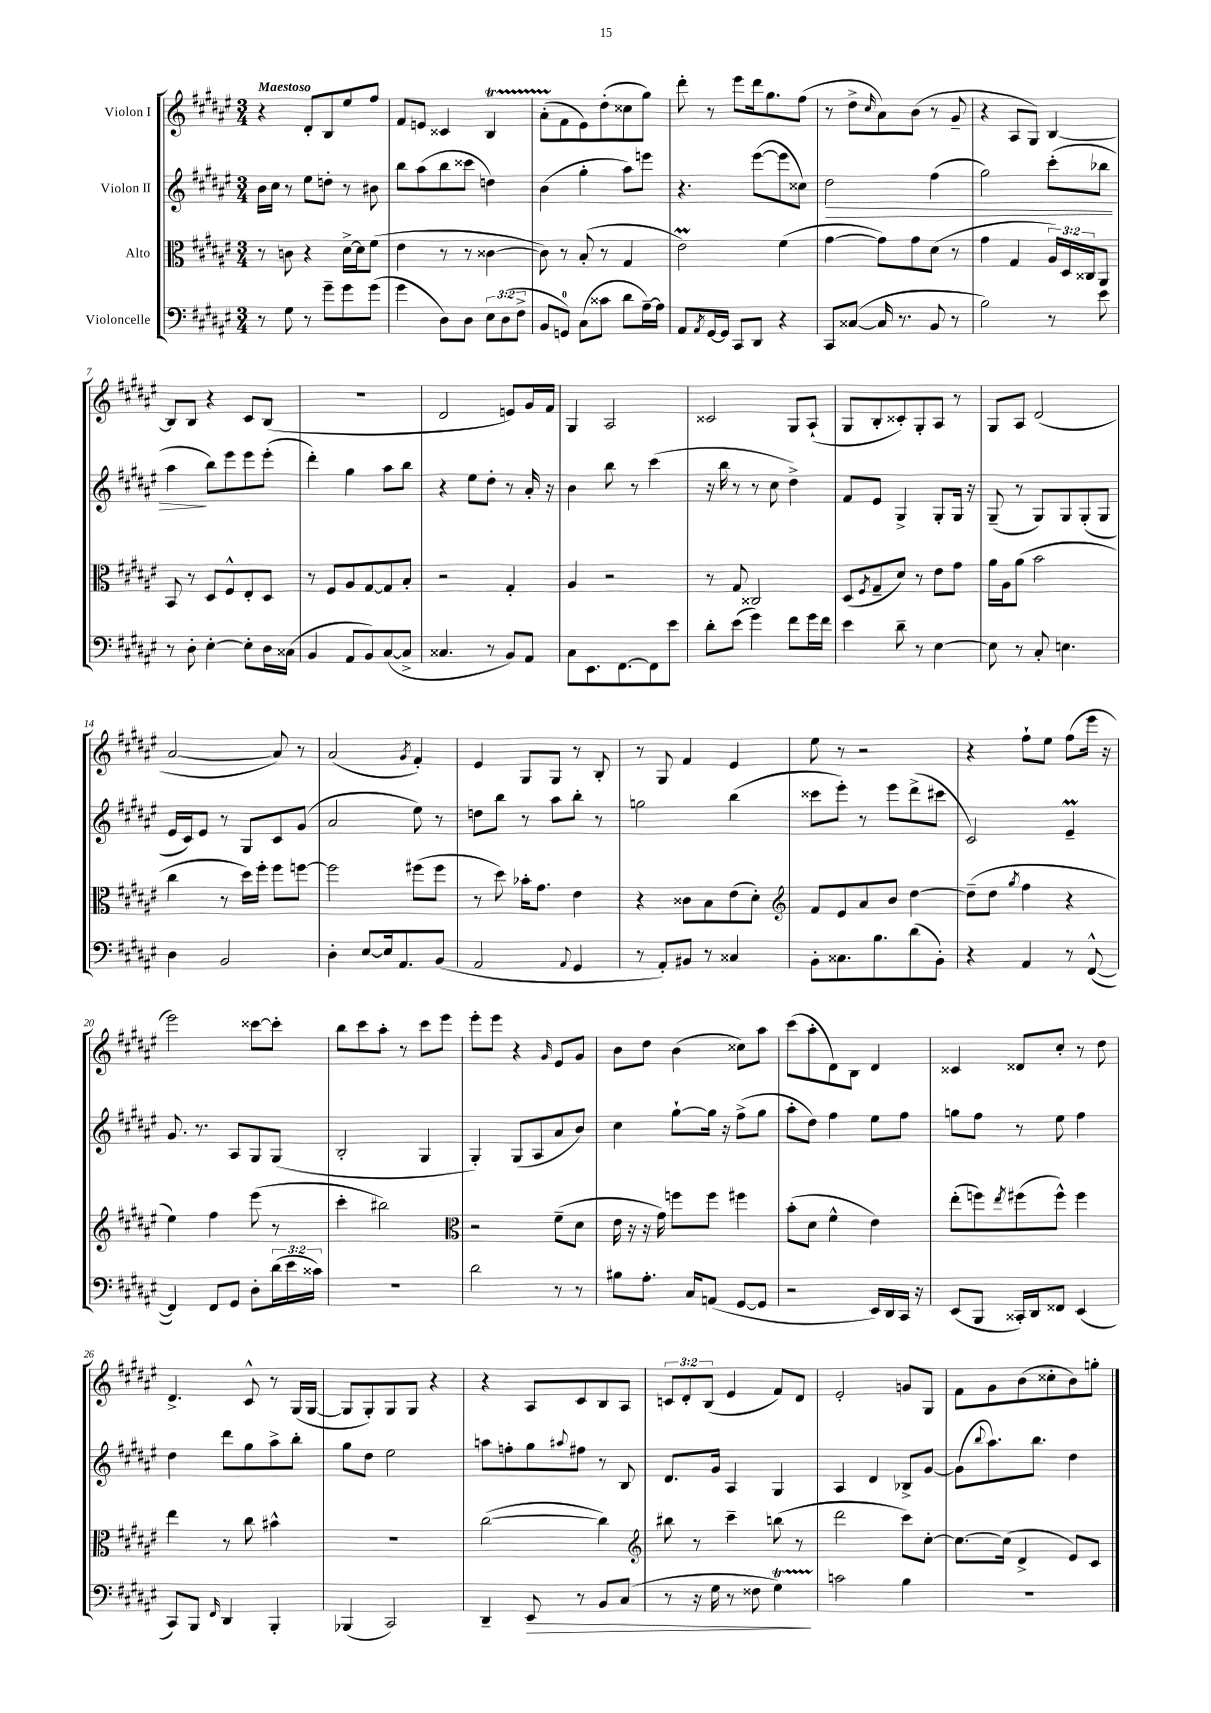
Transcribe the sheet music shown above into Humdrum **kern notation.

**kern	**kern	**kern	**kern
*staff4	*staff3	*staff2	*staff1
*clefF4	*clefC3	*clefG2	*clefG2
*k[f#c#g#d#a#e#]	*k[f#c#g#d#a#e#]	*k[f#c#g#d#a#e#]	*k[f#c#g#d#a#e#]
*M3/4	*M3/4	*M3/4	*M3/4
8r	8r	16b	4r
.	.	16cc#	.
8G#	8c	8r	.
8r	4r	8ee#	8d#'
8g#~	.	8dd'	8B
8g#	[16d#^	8r	8ee#
.	16d#]	.	.
(8g#	(8f#	8b#	8ff#
=	=	=	=
4g#	4e#	8bb	8f#
.	.	(8aa#	8e
8D#)	8r	8bb	4c##
8D#	8r	8ccc##	.
12E#	[4c##	4dd)	4B
(12D#	.	.	.
12F#^	.	.	.
=	=	=	=
8BB	8c##])	(4b	(8a#'
8GG)	8r	.	8f#
(8C#	(8B'	4gg#'	8e#)
8c##	8r	.	(8dd#'
8d#	4G#	8aa#)	8cc##
[16A#~)	.	8eee	8gg#)
16A#]	.	.	.
=	=	=	=
8AA#	2e#)	4.r	8ddd#'
8qAA#	.	.	.
[16GG#	.	.	8r
16GG#]	.	.	.
8CC#	.	.	8eee#
8DD#	.	([8eee#	16ddd#
.	.	.	8.gg#
4r	(4f#	8eee#]	.
.	.	8cc##)	(8ff#
=	=	=	=
8CC#	[4g#	2dd#	8r
([8C##	.	.	8dd#^
.	.	.	16qqcc#
16C##]	8g#])	.	8a#)
8.r	.	.	.
.	8g#	.	(8b
8BB	(8d#	(4ff#	8r
8r	8r	.	8g#~
=	=	=	=
2B)	4g#	2gg#)	4r
.	4G#	.	8A#
.	.	.	8G#)
8r	24A#)	(8ccc#'	[4B
.	24D#	.	.
.	24C##	.	.
8e#	8AA#	8bb-	.
=	=	=	=
8r	8BB	4aa#	8B]
8D#'	8r	.	8B
[4E#'	8D#	8bb)	4r
.	8F#^^	8eee#	.
8E#']	8E#'	8eee#	8c#
16D#	8D#	(8eee#'	(8B
(16C##	.	.	.
=	=	=	=
4BB	8r	4ddd#')	2.r
.	8F#	.	.
8AA#	8A#	4gg#	.
8BB)	[8G#	.	.
([8C#	8G#]	8aa#	.
8C#^]	8B'	8bb	.
=	=	=	=
4.C##	2r	4r	2d#
.	.	8ee#	.
8r	.	8dd#'	.
8BB)	4G#'	8r	8e)
8AA#	.	16a#'	16g#
.	.	16r	16f#
=	=	=	=
8C#	4A#	4b	4G#
8.EE#	.	.	.
.	2r	8bb	2A#
[8.FF#	.	.	.
.	.	8r	.
8FF#]	.	(4ccc#	.
8e#	.	.	.
=	=	=	=
8d#'	8r	16r	2c##
.	.	16bb	.
(8e#	8G#	8r	.
4g#)	2C##	8r	.
.	.	8cc#	.
8f#	.	4dd#^)	8G#
16g#	.	.	(8A#`
16f#	.	.	.
=	=	=	=
4e#	(8D#	8f#	8G#
.	8qF#	.	.
.	8G#~	8e#	8B'
8d#~	8d#)	4G#^	8c##')
8r	8r	.	8G#'
[4E#	8e#	8G#'	8A#
.	8g#	16G#	8r
.	.	16r	.
=	=	=	=
8E#]	16a#	(8G#~	8G#
.	16A#	.	.
8r	(8a#	8r	8A#
8C#'	2b	8G#)	(2d#
4.E	.	8G#	.
.	.	(8G#'	.
.	.	8G#	.
=	=	=	=
4D#	4cc#	16e#	[2a#
.	.	16c#)	.
.	.	8e#	.
2BB	8r	8r	.
.	16dd#)	8G#	.
.	16ff#'	.	.
.	8ff#	8c#	8a#])
.	[8ff	(8g#	8r
=	=	=	=
4D#'	2ff]	2a#	(2a#
[8E#	.	.	.
16E#]	.	.	.
8.AA#	.	.	.
.	.	.	8qg#
.	(8ff#	8ee#)	4f#')
(8BB	8ff#	8r	.
=	=	=	=
2AA#	8r	8dd	4e#
.	8dd#)	8bb	.
.	16b-'	8r	8G#
.	8.g#	.	.
.	.	8aa#	8G#
8qqAA#	.	.	.
4GG#	4e#	8bb'	8r
.	.	8r	8B'
=	=	=	=
8r	4r	2gg	8r
8AA#')	.	.	8G#
8BB#	8c##	.	4f#
8r	8B	.	.
4C##	(8e#	(4bb	4e#
.	8d#')	.	.
=	=	=	=
*	*clefG2	*	*
8BB'	8f#	8ccc##	8ee#
8.C##	8e#	8eee#')	8r
.	8a#	8r	2r
8.B	.	.	.
.	8b	8eee#	.
(8d#	[4dd#	(8ddd#^	.
8BB')	.	8ccc#	.
=	=	=	=
4r	(8dd#~]	2c#)	4r
.	8dd#	.	.
.	8qgg#	.	.
4AA#	4ff#	.	8ff#`
.	.	.	8ee#
8r	4r	4e#~	(8ff#
([8FF#^^	.	.	16eee#
.	.	.	16r
=	=	=	=
4FF#])	4ee#)	8.g#	2eee#)
.	.	8.r	.
8FF#	4ff#	.	.
8GG#	.	8A#	.
8D#'	(8eee#	8G#	[8ccc##
(24d#	8r	(8G#	8ccc##']
24e#	.	.	.
24c##)	.	.	.
=	=	=	=
2.r	4ccc#'	2B'	8bb
.	.	.	8ccc#
.	2bb#)	.	8aa#'
.	.	.	8r
.	.	4G#	8ccc#
.	.	.	8eee#
=	=	=	=
*	*clefC3	*	*
2d#	2r	4G#')	8eee#'
.	.	.	8eee#
.	.	(8G#	4r
.	.	8A#	.
.	.	.	16qqg#
8r	(8f#~	8a#	8e#
8r	8d#	8b)	8g#
=	=	=	=
8B#	16e#	4cc#	8b
.	16r	.	.
8.A#'	16r	.	8dd#
.	16g#)	.	.
.	8ff	[8gg#`	(4b
16C#	.	.	.
(8AA	8ff	16gg#]	.
.	.	16r	.
[8GG#	4ff#	(8ff#^	8cc##)
8GG#]	.	8gg#	8aa#
=	=	=	=
2r	(8b'	8aa#'	(8ccc#
.	8d#	8dd#)	8aa#'
.	4f#^^	4ff#	8d#)
.	.	.	8B
16EE#)	4e#)	8ee#	4d#
16DD#	.	.	.
16CC#	.	8ff#	.
16r	.	.	.
=	=	=	=
(8EE#	(8ee#'	8gg	4c##
8BBB	8ff)	8ff#	.
.	8qee#	.	.
16CC##')	(8ff#	8r	8d##
16DD#	.	.	.
8FF##	8ff#^^)	8ee#	8cc#'
(4EE#	4ff#	4ff#	8r
.	.	.	8dd#
=	=	=	=
8CC#)	4ee#	4dd#	4.d#^
8BBB	.	.	.
16qqFF#	.	.	.
4DD#	8r	8ddd#	.
.	8cc#	8gg#	8c#^^
4BBB'	4b#^^	8aa#^	8r
.	.	8bb'	(16G#
.	.	.	[16G#
=	=	=	=
(4BBB-	2.r	8gg#	8G#]
.	.	8dd#	8G#')
2CC#)	.	2ee#	8G#
.	.	.	8G#
.	.	.	4r
=	=	=	=
4DD#~	([2cc#	8aa	4r
.	.	8ff'	.
8EE#	.	8gg#	8A#
.	.	8qqaa#	.
8r	.	8ff#	8c#
8BB	4cc#])	8r	8B
(8C#	.	8B	8A#
=	=	=	=
*	*clefG2	*	*
8r	8bb#	8.d#	12c
.	.	.	12d#'
16r	8r	.	.
.	.	.	(12B
16G#	.	16g#	.
8r	4ccc#~	4A#	4e#
8F##	.	.	.
4G#)	(8bb	4G#	8f#)
.	8r	.	8d#
=	=	=	=
2c	2ddd#	4A#	2e#'
.	.	4d#	.
4B	8ccc#)	8B-^	8g
.	[8cc#'	[8g#	8G#
=	=	=	=
2.r	8.cc#_	(8g#]	8f#
.	.	8qqbb	.
.	.	8.aa#)	8g#
.	(16cc#]	.	.
.	4d#^	.	(8b
.	.	8.bb	.
.	.	.	8cc##'
.	8e#)	4dd#	8b)
.	8c#	.	8gg'
==	==	==	==
*-	*-	*-	*-
